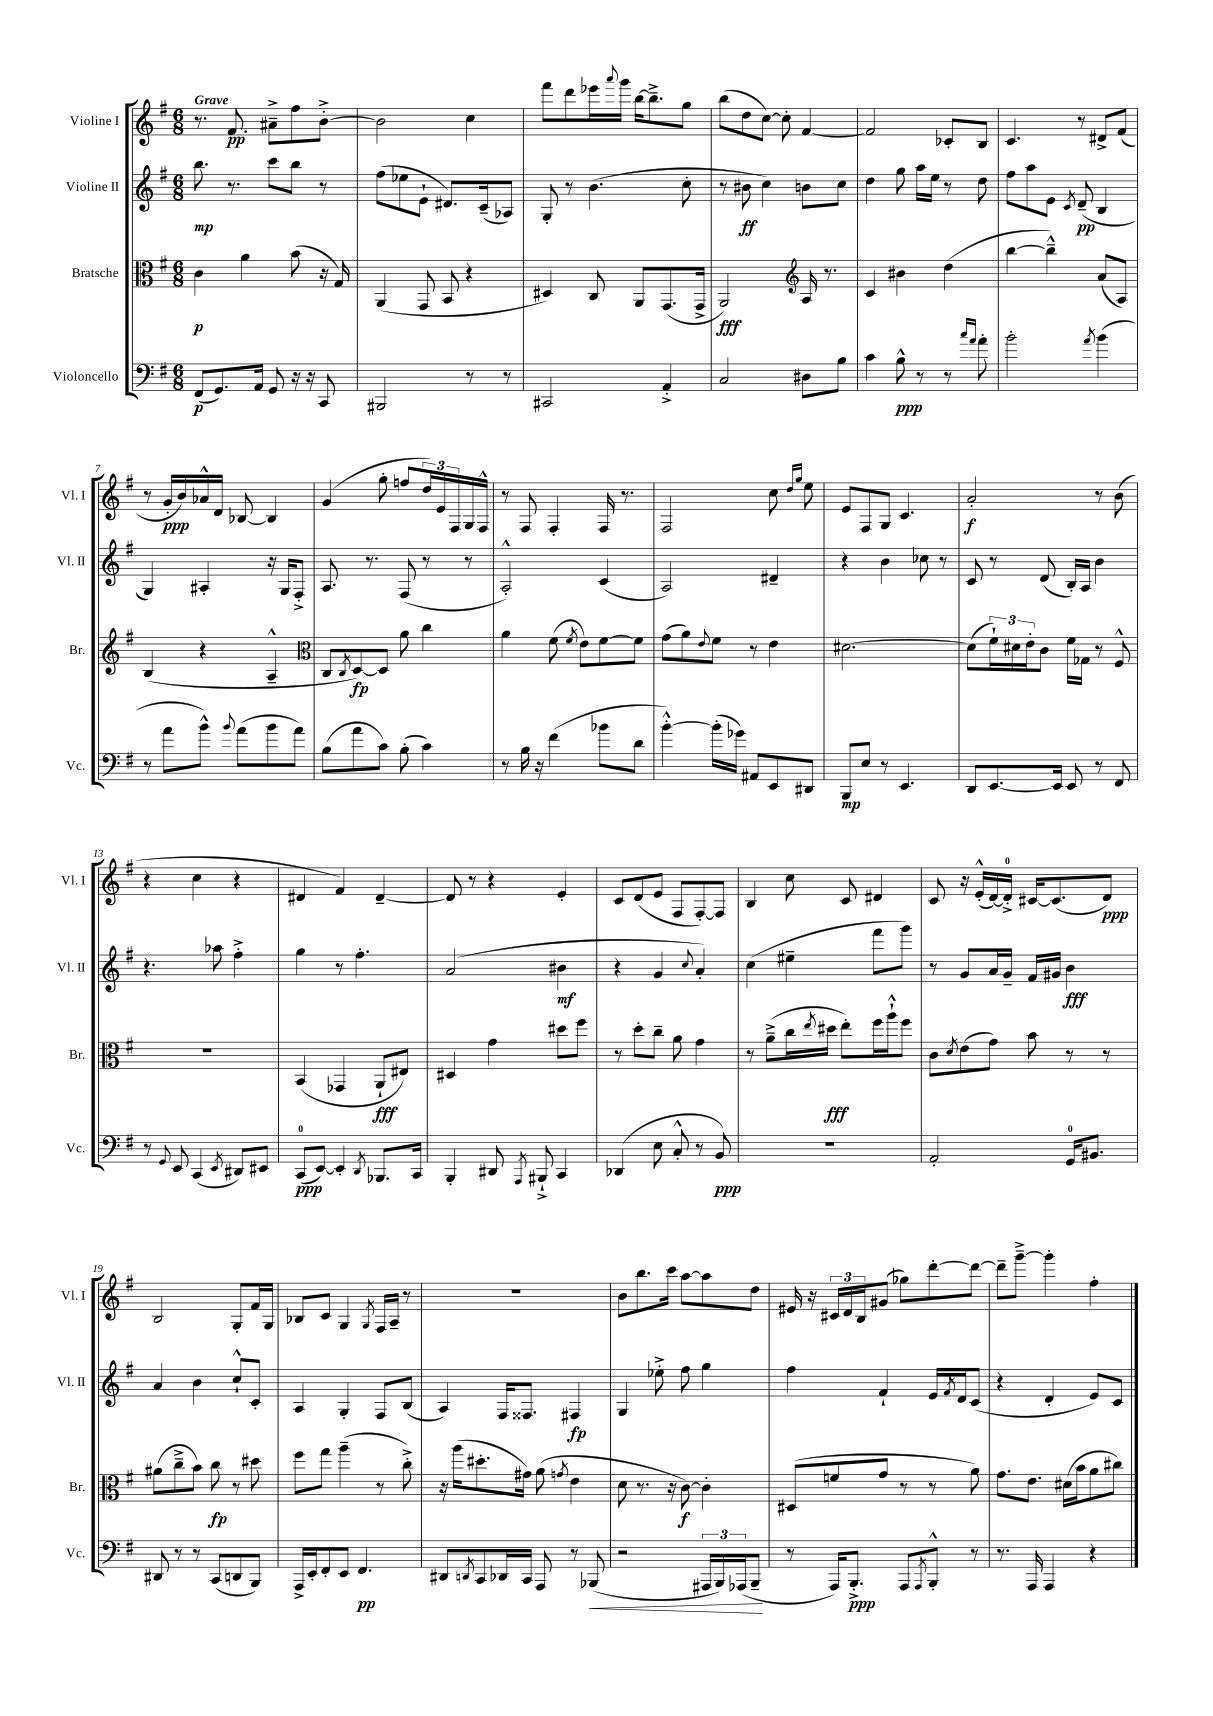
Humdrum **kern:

**kern	**kern	**kern	**kern
*staff4	*staff3	*staff2	*staff1
*clefF4	*clefC3	*clefG2	*clefG2
*k[f#]	*k[f#]	*k[f#]	*k[f#]
*M6/8	*M6/8	*M6/8	*M6/8
(8FF#	4c	8.bb	8.r
8.GG)	.	.	.
.	.	8.r	8.f#
.	4a	.	.
16AA	.	.	.
8GG	.	8ccc	8a#~^
16r	(8b	8bb	8ff#
16r	.	.	.
8CC	16r	8r	[8b'^
.	16G)	.	.
=	=	=	=
2BBB#	(4AA	(8ff#	2b]
.	.	8ee-	.
.	8GG	8e`	.
.	8BB	8.d#)	.
8r	4r	.	4cc
.	.	(16c~	.
8r	.	8A-)	.
=	=	=	=
2CC#	4D#)	8G'	8fff#
.	.	8r	8ddd
.	8C	(4.b	16eee-
.	.	.	8qqaaa
.	.	.	16ggg
.	8AA	.	[16bb
.	.	.	8.bb~^]
4AA'^	(8.GG	.	.
.	.	8cc'	8gg
.	16GG^	.	.
=	=	=	=
2C	2AA)	8r	(8bb
.	.	8b#	8dd
.	.	4cc)	[8cc)
.	.	.	8cc']
*	*clefG2	*	*
8D#	16A	8b	[4f#
.	8.r	.	.
8B	.	8cc	.
=	=	=	=
4c	4c	4dd	2f#]
8B^^	4b#	8gg	.
8r	.	16aa	.
.	.	16ee	.
8r	(4dd	8r	8c-'
16qqcc	.	.	.
16qqa	.	.	.
8a'	.	8dd	8B
=	=	=	=
2b'	[4bb	8ff#	4.c
.	.	8aa	.
.	4bb~^^])	8e	.
.	.	8qc	.
.	.	(8d~	8r
8qa	.	.	.
(4b	(8a	4B	8d#^
.	8A)	.	(8f#
=	=	=	=
8r	(4B	4G)	8r
8a	.	.	16g'
.	.	.	16b)
8b^^)	4r	4A#'	16a-^^
.	.	.	16d
8qqb	.	.	.
(8a	.	.	[8B-
8b	4A~^^	16r	4B-]
.	.	16G	.
8a)	.	8F#'^	.
=	=	=	=
*	*clefC3	*	*
(8B	8C	8.A	(4g
.	8qC	.	.
8a	[8D)	.	.
.	.	8.r	.
8c)	8D]	.	8gg'
(8B'	8a	(8F#	8ff
4c)	4cc	8r	24dd)
.	.	.	24e
.	.	.	24F#
.	.	8r	16G
.	.	.	16F#^^
=	=	=	=
8r	4a	2A'^^)	8r
16B	.	.	8F#
16r	.	.	.
(4f#	(8f#	.	4F#'
.	8qf#	.	.
.	8e)	.	.
8b-	[8f#	(4c	16F#
.	.	.	8.r
8d	8f#]	.	.
=	=	=	=
[4b'^^)	(8g	2A)	2F#
.	8a)	.	.
.	8qqe	.	.
(16b']	8f#	.	.
16g-)	.	.	.
8AA#	8r	.	.
8EE	4e	4d#~	8cc
.	.	.	16qqdd
.	.	.	16qqgg
8DD#	.	.	8ee
=	=	=	=
8BBB	[2.d#	4r	8e
8E	.	.	8F#
8r	.	4b	8G
4.EE	.	.	4.c
.	.	8cc-	.
.	.	8r	.
=	=	=	=
8DD	(8d#]	8c	2a'
[8.EE	24f#`)	8r	.
.	24d#	.	.
.	24e'	.	.
.	8c	(8d	.
16EE]	.	.	.
8EE	16f#	16B')	.
.	16G-	16A	.
8r	8r	4b	8r
8FF#	8F#^^	.	(8b
=	=	=	=
8r	2.r	4.r	4r
8qqGG	.	.	.
8EE	.	.	.
(4CC	.	.	4cc
.	.	8aa-	.
8qEE	.	.	.
8DD#)	.	4ff#'^	4r
8EE#	.	.	.
=	=	=	=
(8CC	(4BB	4gg	4d#
[8EE)	.	.	.
4EE']	4GG-	8r	4f#)
.	.	4.ff#'	.
8qDD	.	.	.
8.BBB-	8AA`	.	[4d#~
.	8E#)	.	.
16CC	.	.	.
=	=	=	=
4BBB'	4D#	(2a	8d#]
.	.	.	8r
8DD#	4g	.	4r
8qAAA	.	.	.
8BBB#`^	.	.	.
4CC	8dd#	4b#	4e'
.	8ff#	.	.
=	=	=	=
(4DD-	8r	4r	8c
.	8dd'	.	(8d
8E	8cc~	4g	8e
8C'^^	8a	.	8F#
.	.	8qqcc	.
8r	4g	4a')	[8F#')
8BB)	.	.	8F#]
=	=	=	=
2.r	8r	(4cc	4B
.	(8a~^	.	.
.	16cc	4ee#~	8cc
.	8qee	.	.
.	16dd#	.	.
.	8ee')	.	8c
.	16ff#	8fff#	4d#
.	16aa`^^	.	.
.	8ff#	8ggg)	.
=	=	=	=
2AA'	8c	8r	8c
.	8qd	.	.
.	(8e	8g	16r
.	.	.	(16e'^^
.	8g)	16a	[16d)
.	.	16g~	16d'^]
.	8b	16f#	[16c#
.	.	16g#	(8.c#]
16GG	8r	4b	.
8.BB#	.	.	.
.	8r	.	8d)
=	=	=	=
8DD#	(8a#	4a	2B
8r	8cc~^	.	.
8r	8b)	4b	.
(8CC	8cc	.	.
8DD	8r	8cc`^^	8G'
8BBB)	8dd#	8c'	16f#
.	.	.	16G
=	=	=	=
16AAA^	8ff#	4A	8B-
16EE'	.	.	.
8FF#'	8gg	.	8c
8EE	(4aa~	4G'	4G
4.FF#	.	.	.
.	.	.	8qG
.	8r	8F#	16F#
.	.	.	16A~
.	8cc'^)	(8B	8r
=	=	=	=
8DD#	16r	4A)	2.r
.	(16aa	.	.
8qDD	.	.	.
8CC	8.dd#'	.	.
16DD-	.	16F#	.
16CC	16g#)	8.F##	.
8AAA	(8a	.	.
.	8qg	.	.
8r	4e	4F#	.
(8BBB-	.	.	.
=	=	=	=
2r	8d	4G	8b
.	8.r	.	8.bb
.	.	8ee-'^	.
.	16r	.	16ccc
.	[8c)	8ff#	[8aa
24AAA#	4c']	4gg	8aa]
24BBB)	.	.	.
(24AAA-	.	.	.
8BBB~	.	.	8dd
=	=	=	=
8r	(8D#	4ff#	16e#
.	.	.	16r
16AAA)	8f	.	24c#
.	.	.	24d
8.BBB'^	.	.	.
.	.	.	24B
.	8g	4f#`	(8g#
8AAA	8r	.	8gg-)
8qAAA	.	.	.
8BBB'^^	8r	16e	[8ddd'
.	.	8qf#	.
.	.	16d	.
8r	8a)	(8c	8ddd_
=	=	=	=
8.r	8.g	4r	8ddd~]
.	.	.	[8ggg~^
16AAA	8.e	.	.
4AAA	.	4d'	4ggg']
.	(16d#	.	.
.	16b	.	.
4r	8a	8e)	4ff#'
.	8cc#)	8c	.
==	==	==	==
*-	*-	*-	*-
